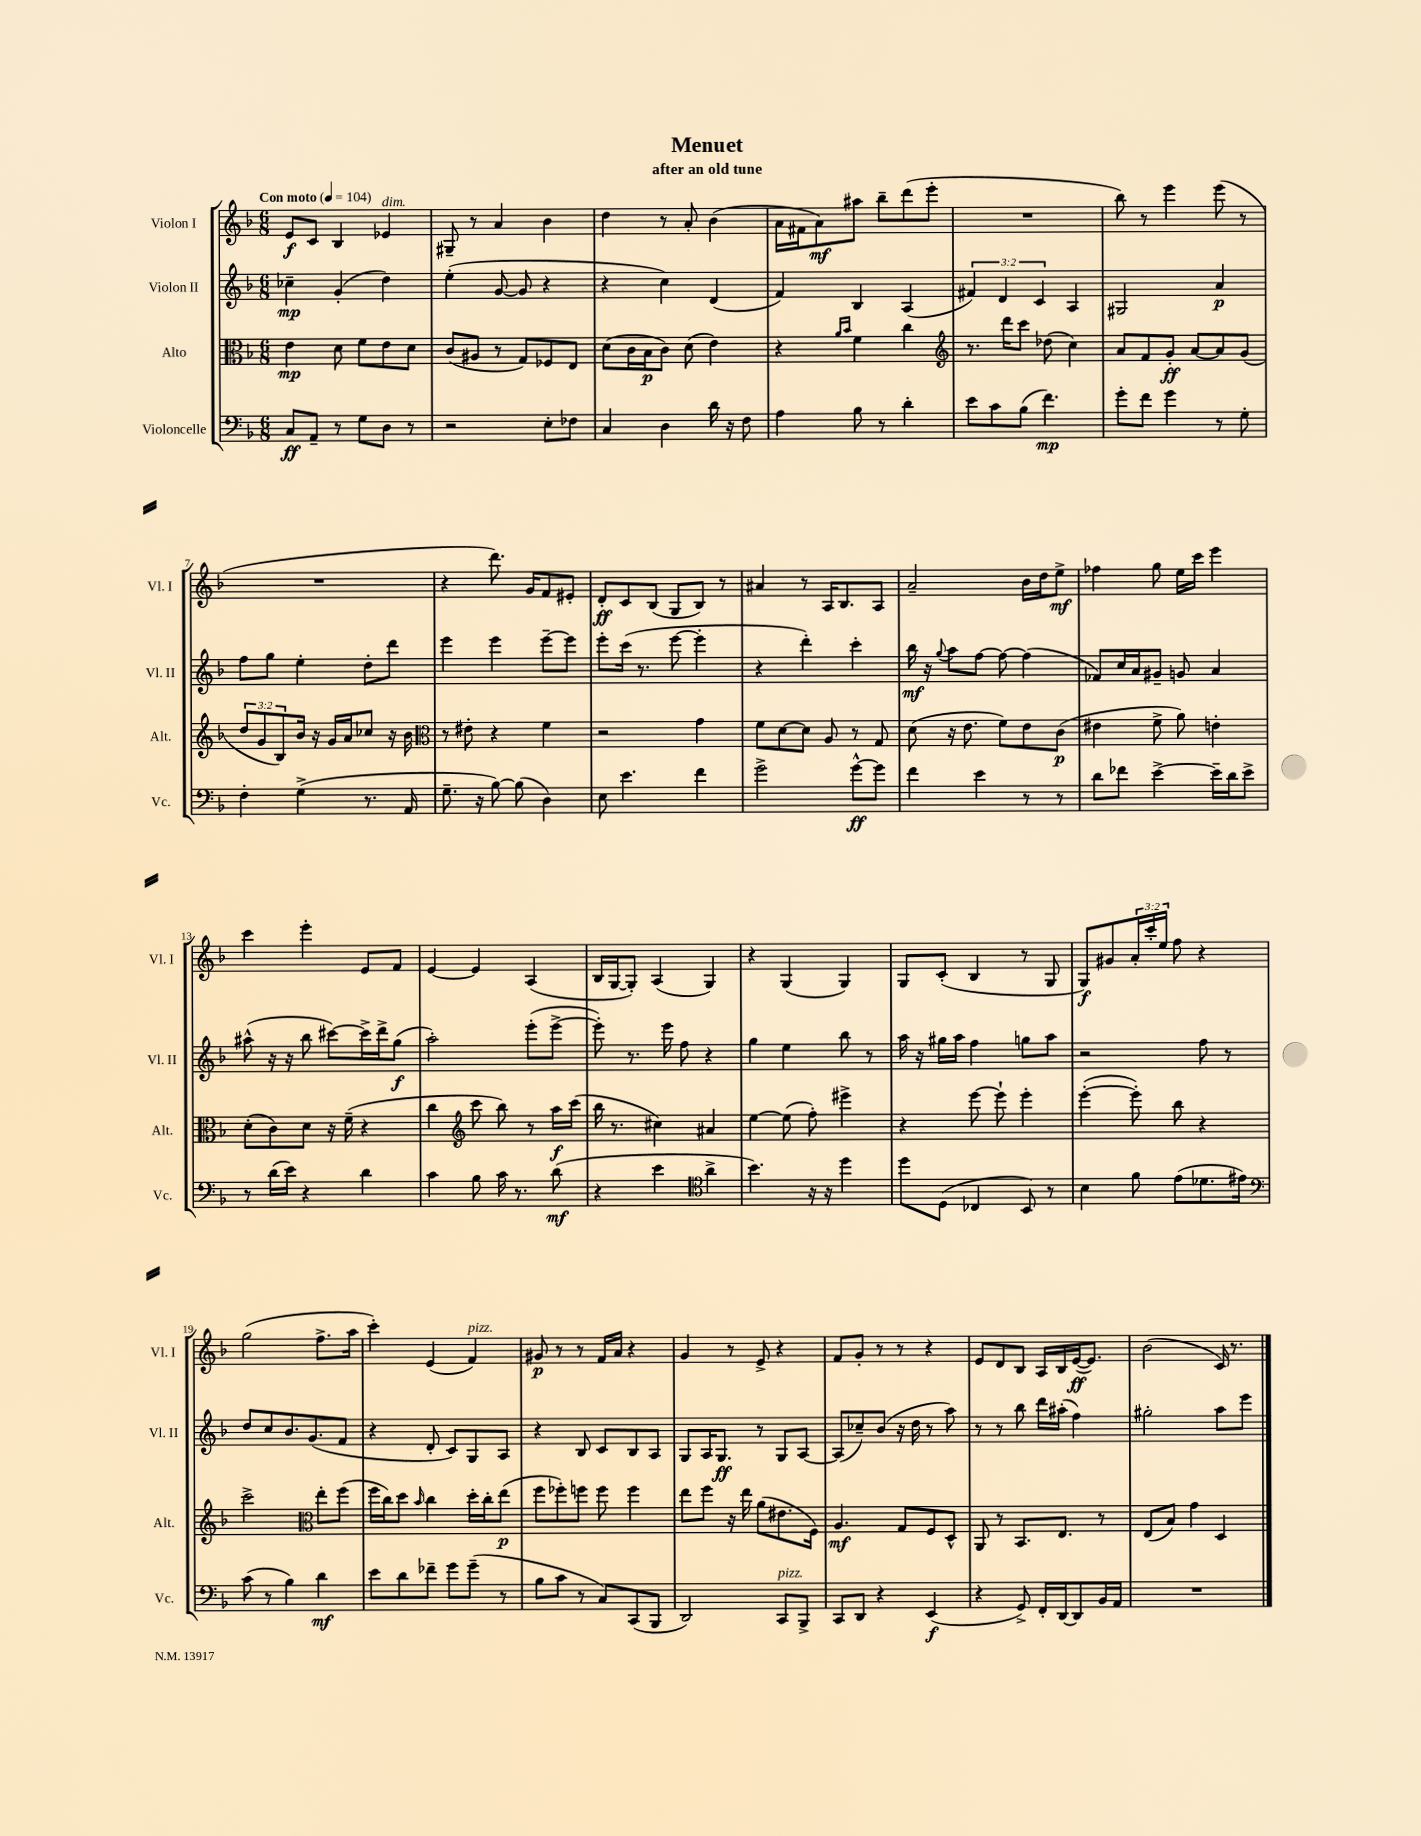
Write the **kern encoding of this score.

**kern	**dynam	**kern	**dynam	**kern	**dynam	**kern	**dynam
*part4	*part4	*part3	*part3	*part2	*part2	*part1	*part1
*staff4	*staff4	*staff3	*staff3	*staff2	*staff2	*staff1	*staff1
*I"Violoncelle	*	*I"Alto	*	*I"Violon II	*	*I"Violon I	*
*I'Vc.	*	*I'Alt.	*	*I'Vl. II	*	*I'Vl. I	*
*clefF4	*	*clefC3	*	*clefG2	*	*clefG2	*
*k[b-]	*	*k[b-]	*	*k[b-]	*	*k[b-]	*
*M6/8	*	*M6/8	*	*M6/8	*	*M6/8	*
*MM104	*	*MM104	*	*MM104	*	*MM104	*
=1	=1	=1	=1	=1	=1	=1	=1
!	!	!	!	!	!	!LO:TX:a:B:t=Con moto	!
8C/L	ff	4e\	mp	4cc-X~\	mp	8e/L	f
8AA~/J	.	.	.	.	.	8c/J	.
8r	.	8d\	.	(4g'/	.	4B-/	.
8G\L	.	8f\L	.	.	.	.	.
!	!	!	!	!	!	!LO:TX:a:i:t=dim.	!
8D\J	.	8e\	.	4dd\)	.	4e-X/	.
8r	.	8d\J	.	.	.	.	.
=2	=2	=2	=2	=2	=2	=2	=2
2r	.	(8c/L	.	(4ee'\	.	8G#X~/	.
.	.	8A#X/J	.	.	.	8r	.
.	.	8r	.	[8g/	.	4a/	.
.	.	8G/L)	.	8g/]	.	.	.
8E'\L	.	8F-X/	.	4r	.	4b-\	.
8F-X\J	.	8E/J	.	.	.	.	.
=3	=3	=3	=3	=3	=3	=3	=3
4C/	.	(8d\L	.	4r	.	4dd\	.
.	.	16c\L	.	.	.	.	.
.	.	16B-\J	p	.	.	.	.
4D\	.	8c\J)	.	4cc\)	.	8r	.
.	.	(8d\	.	.	.	8a'/	.
16d\	.	4e\)	.	(4d/	.	(4b-\	.
16r	.	.	.	.	.	.	.
8F\	.	.	.	.	.	.	.
=4	=4	=4	=4	=4	=4	=4	=4
4A\	.	4r	.	4f/)	.	16a\LL	.
.	.	.	.	.	.	16f#X\J	.
.	.	.	.	.	.	8a\)	mf
.	.	16qqa/LL	.	.	.	.	.
.	.	16qqb-/JJ	.	.	.	.	.
8B-\	.	4f\	.	4B-/	.	8aa#X\J	.
8r	.	.	.	.	.	8bb-~\L	.
4d'\	.	4cc\	.	(4A/	.	(8ddd\	.
.	.	.	.	.	.	8eee'\J	.
=5	=5	=5	=5	=5	=5	=5	=5
*	*	*clefG2	*	*	*	*	*
8e\L	.	8.r	.	6f#X/)	.	2.r	.
8c\	.	.	.	.	.	.	.
.	.	.	.	6d/	.	.	.
.	.	16ddd\KL	.	.	.	.	.
(8B-\J	.	8ccc\J	.	.	.	.	.
.	.	.	.	6c/	.	.	.
4.f\)	mp	(8dd-X\	.	.	.	.	.
.	.	4cc\)	.	4A/	.	.	.
=6	=6	=6	=6	=6	=6	=6	=6
8g'\L	.	8a/L	.	2G#X/	.	8bb-\)	.
8f\J	.	8f/	.	.	.	8r	.
4g\	.	8g'/J	ff	.	.	4eee\	.
.	.	[8a/L	.	.	.	.	.
8r	.	8a/]	.	4a/	p	(8eee\	.
8G'\	.	(8g/J	.	.	.	8r	.
!!LO:LB:g=z
=7	=7	=7	=7	=7	=7	=7	=7
4F'\	.	12dd/L	.	8ff\L	.	2.r	.
.	.	12g/	.	.	.	.	.
.	.	.	.	8gg\J	.	.	.
.	.	12B-/)	.	.	.	.	.
(4G^\	.	16b-/Jk	.	4ee'\	.	.	.
.	.	16r	.	.	.	.	.
.	.	16g/LL	.	.	.	.	.
.	.	16a/J	.	.	.	.	.
8.r	.	8cc-X/J	.	8dd'\L	.	.	.
.	.	16r	.	8ddd\J	.	.	.
16AA/	.	16b-\	.	.	.	.	.
=8	=8	=8	=8	=8	=8	=8	=8
*	*	*clefC3	*	*	*	*	*
8.G~\	.	8r	.	4eee\	.	4r	.
.	.	8e#X'\	.	.	.	.	.
16r	.	.	.	.	.	.	.
[8B-\)	.	4r	.	4eee\	.	8.ddd\)	.
(8B-\]	.	.	.	.	.	.	.
.	.	.	.	.	.	16g/KL	.
4D\)	.	4f\	.	[8eee~\L	.	8f/	.
.	.	.	.	8eee\J]	.	8e#X'/J	.
=9	=9	=9	=9	=9	=9	=9	=9
8E\	.	2r	.	8eee'\L	.	8d'/L	ff
4.e\	.	.	.	(16ccc\Jk	.	8c/	.
.	.	.	.	8.r	.	.	.
.	.	.	.	.	.	(8B-/J	.
.	.	.	.	[8eee\	.	8G/L	.
4f\	.	4g\	.	4eee'\]	.	8B-/J)	.
.	.	.	.	.	.	8r	.
=10	=10	=10	=10	=10	=10	=10	=10
2g^\	.	8f\L	.	4r	.	4a#X/	.
.	.	[8d\	.	.	.	.	.
.	.	8d\J]	.	4ddd'\)	.	8r	.
.	.	8A/	.	.	.	16A/KL	.
.	.	.	.	.	.	8.B-/	.
[8g^^\L	ff	8r	.	4ccc'\	.	.	.
8g\J]	.	8G/	.	.	.	8A/J	.
=11	=11	=11	=11	=11	=11	=11	=11
4f\	.	(8d\	.	16bb-\	mf	2a~/	.
.	.	.	.	16r	.	.	.
.	.	.	.	8qqgg/	.	.	.
.	.	16r	.	8aa\L	.	.	.
.	.	8.e\	.	.	.	.	.
4e\	.	.	.	[8ff\J	.	.	.
.	.	8f\L)	.	8ff\_	.	.	.
8r	.	8e\	.	(4ff\]	.	16b-\LL	.
.	.	.	.	.	.	16dd\J	.
8r	.	(8c\J	p	.	.	8ee^\J	mf
=12	=12	=12	=12	=12	=12	=12	=12
8d\L	.	4e#X\	.	8f-X/L)	.	4ff-X\	.
8f-X\J	.	.	.	16cc/L	.	.	.
.	.	.	.	16a/J	.	.	.
[4e^\	.	8f^\	.	8g#X~/J	.	8gg\	.
.	.	8a\)	.	8gn/	.	16ee\LL	.
.	.	.	.	.	.	16ccc\JJ	.
16e~\LL]	.	4en'\	.	4a/	.	4eee\	.
16d\J	.	.	.	.	.	.	.
8e^\J	.	.	.	.	.	.	.
!!LO:LB:g=z
=13	=13	=13	=13	=13	=13	=13	=13
8r	.	(8d'\L	.	(8aa#X^^\	.	4ccc\	.
(16d\LL	.	8c\)	.	16r	.	.	.
16e\JJ)	.	.	.	16r	.	.	.
4r	.	8d\J	.	8bb-\	.	4eee'\	.
.	.	16r	.	[8ccc#X\L)	.	.	.
.	.	(16f~\	.	.	.	.	.
4d\	.	4r	.	16ccc#^\L]	.	8e/L	.
.	.	.	.	16ddd^\J	.	.	.
.	.	.	.	(8gg\J	f	8f/J	.
=14	=14	=14	=14	=14	=14	=14	=14
4c\	.	4cc\	.	2aa'\)	.	[4e/	.
*	*	*clefG2	*	*	*	*	*
8B-\	.	8ccc\	.	.	.	4e/]	.
16c\	.	8bb-\)	.	.	.	.	.
8.r	.	.	.	.	.	.	.
.	.	8r	.	(8eee'\L	.	(4A/	.
(8d\	mf	16aa\LL	f	[8eee^\J	.	.	.
.	.	(16ccc\JJ	.	.	.	.	.
=15	=15	=15	=15	=15	=15	=15	=15
4r	.	16bb-\	.	8eee'\])	.	16B-/LL	.
.	.	8.r	.	.	.	[16G/J	.
.	.	.	.	8.r	.	8G'/J])	.
4e\	.	4cc#X\)	.	.	.	(4A/	.
.	.	.	.	16eee\	.	.	.
.	.	.	.	8ff\	.	.	.
*clefC4	*	*	*	*	*	*	*
4a^\	.	4a#X/	.	4r	.	4G/)	.
=16	=16	=16	=16	=16	=16	=16	=16
4.b-\)	.	[4ee\	.	4gg\	.	4r	.
.	.	(8ee\]	.	4ee\	.	(4G/	.
16r	.	8ff'\)	.	.	.	.	.
16r	.	.	.	.	.	.	.
4dd\	.	4eee#X^\	.	8bb-\	.	4G/)	.
.	.	.	.	8r	.	.	.
=17	=17	=17	=17	=17	=17	=17	=17
8dd\L	.	4r	.	16aa\	.	8G/L	.
.	.	.	.	16r	.	.	.
(8D\J	.	.	.	16gg#X\LL	.	(8c'/J	.
.	.	.	.	16aa\JJ	.	.	.
4C-X/	.	[8eee\	.	4ff\	.	4B-/	.
.	.	8eee`\]	.	.	.	.	.
8BB-/)	.	4eee'\	.	8ggn\L	.	8r	.
8r	.	.	.	8aa\J	.	8G/	.
=18	=18	=18	=18	=18	=18	=18	=18
4B-\	.	([4eee'\	.	2r	.	8G/L)	f
.	.	.	.	.	.	8g#X/	.
8f\	.	8eee'\])	.	.	.	24a'/L	.
.	.	.	.	.	.	24ccc'/	.
.	.	.	.	.	.	24ee/JJ	.
(8e\L	.	8bb-\	.	.	.	8ff\	.
8.d-X\	.	4r	.	8ff\	.	4r	.
.	.	.	.	8r	.	.	.
16e#X\Jk)	.	.	.	.	.	.	.
!!LO:LB:g=z
=19	=19	=19	=19	=19	=19	=19	=19
*clefF4	*	*	*	*	*	*	*
(8c\	.	2ccc^\	.	8dd/L	.	(2gg\	.
8r	.	.	.	8cc/	.	.	.
4B-\)	.	.	.	8.b-/	.	.	.
.	.	.	.	(8.g/	.	.	.
*	*	*clefC3	*	*	*	*	*
4d\	mf	8ee'\L	.	.	.	8.ff^\L	.
.	.	(8ff\J	.	8f/J	.	.	.
.	.	.	.	.	.	16aa\Jk	.
=20	=20	=20	=20	=20	=20	=20	=20
8e\L	.	16ff\LL	.	4r	.	4ccc'\)	.
.	.	16cc\J)	.	.	.	.	.
8d\	.	8dd\J	.	.	.	.	.
.	.	16qqb-/	.	.	.	.	.
8f-X~\J	.	4cc\	.	8d'/	.	(4e/	.
8g\L	.	.	.	8c/L)	.	.	.
!	!	!	!	!	!	!LO:TX:a:i:t=pizz.	!
(8g~\J	.	16dd'\LL	.	8G/	.	4f/)	.
.	.	16cc'\J	.	.	.	.	.
8r	.	(8ee\J	p	8A/J	.	.	.
=21	=21	=21	=21	=21	=21	=21	=21
8B-\L	.	8ff\L	.	4r	.	8g#X/	p
8c\J	.	8ff-X'\)	.	.	.	8r	.
8r	.	8ffn\J	.	8B-/	.	8r	.
8C/L)	.	8ff\	.	8c/L	.	16f/LL	.
.	.	.	.	.	.	16a/JJ	.
(8CC/	.	4ff\	.	8B-/	.	4r	.
8BBB-/J	.	.	.	8A/J	.	.	.
=22	=22	=22	=22	=22	=22	=22	=22
2DD/)	.	8ee\L	.	8G/L	.	4g/	.
.	.	8ff\J	.	16A/K	.	.	.
.	.	.	.	8.G/J	ff	.	.
.	.	16r	.	.	.	8r	.
.	.	16ee\	.	.	.	.	.
.	.	(8a\L	.	8r	.	8e^/	.
!LO:TX:a:i:t=pizz.	!	!	!	!	!	!	!
8CC/L	.	8.e#X\	.	8G/L	.	4r	.
8BBB-^/J	.	.	.	[8A/J	.	.	.
.	.	16F\Jk)	.	.	.	.	.
=23	=23	=23	=23	=23	=23	=23	=23
8CC/L	.	4.A/	mf	(8A/L]	.	8f/L	.
8DD/J	.	.	.	8cc-X~/)	.	8g'/J	.
4r	.	.	.	(8b-/J	.	8r	.
.	.	8G/L	.	16r	.	8r	.
.	.	.	.	16dd\	.	.	.
(4EE/	f	8F/	.	8r	.	4r	.
.	.	8D^^/J	.	8aa\)	.	.	.
=24	=24	=24	=24	=24	=24	=24	=24
4r	.	8AA/	.	8r	.	8e/L	.
.	.	8r	.	8r	.	8d/	.
8GG^/)	.	8.BB-/L	.	8bb-\	.	8B-/J	.
16FF'/LL	.	.	.	16ddd\LL	.	16A/LL	.
[16DD/J	.	8.E/J	.	(16aa#X'\JJ	.	16B-/	.
8DD/]	.	.	.	4ff\)	.	([16e/J	ff
.	.	.	.	.	.	8.e/J])	.
16BB-/L	.	8r	.	.	.	.	.
16AA/JJ	.	.	.	.	.	.	.
=25	=25	=25	=25	=25	=25	=25	=25
2.r	.	(8E/L	.	2gg#X'\	.	(2b-\	.
.	.	8B-/J)	.	.	.	.	.
.	.	4g\	.	.	.	.	.
.	.	4D/	.	8aa\L	.	16c/)	.
.	.	.	.	.	.	8.r	.
.	.	.	.	8eee\J	.	.	.
==	==	==	==	==	==	==	==
*-	*-	*-	*-	*-	*-	*-	*-
